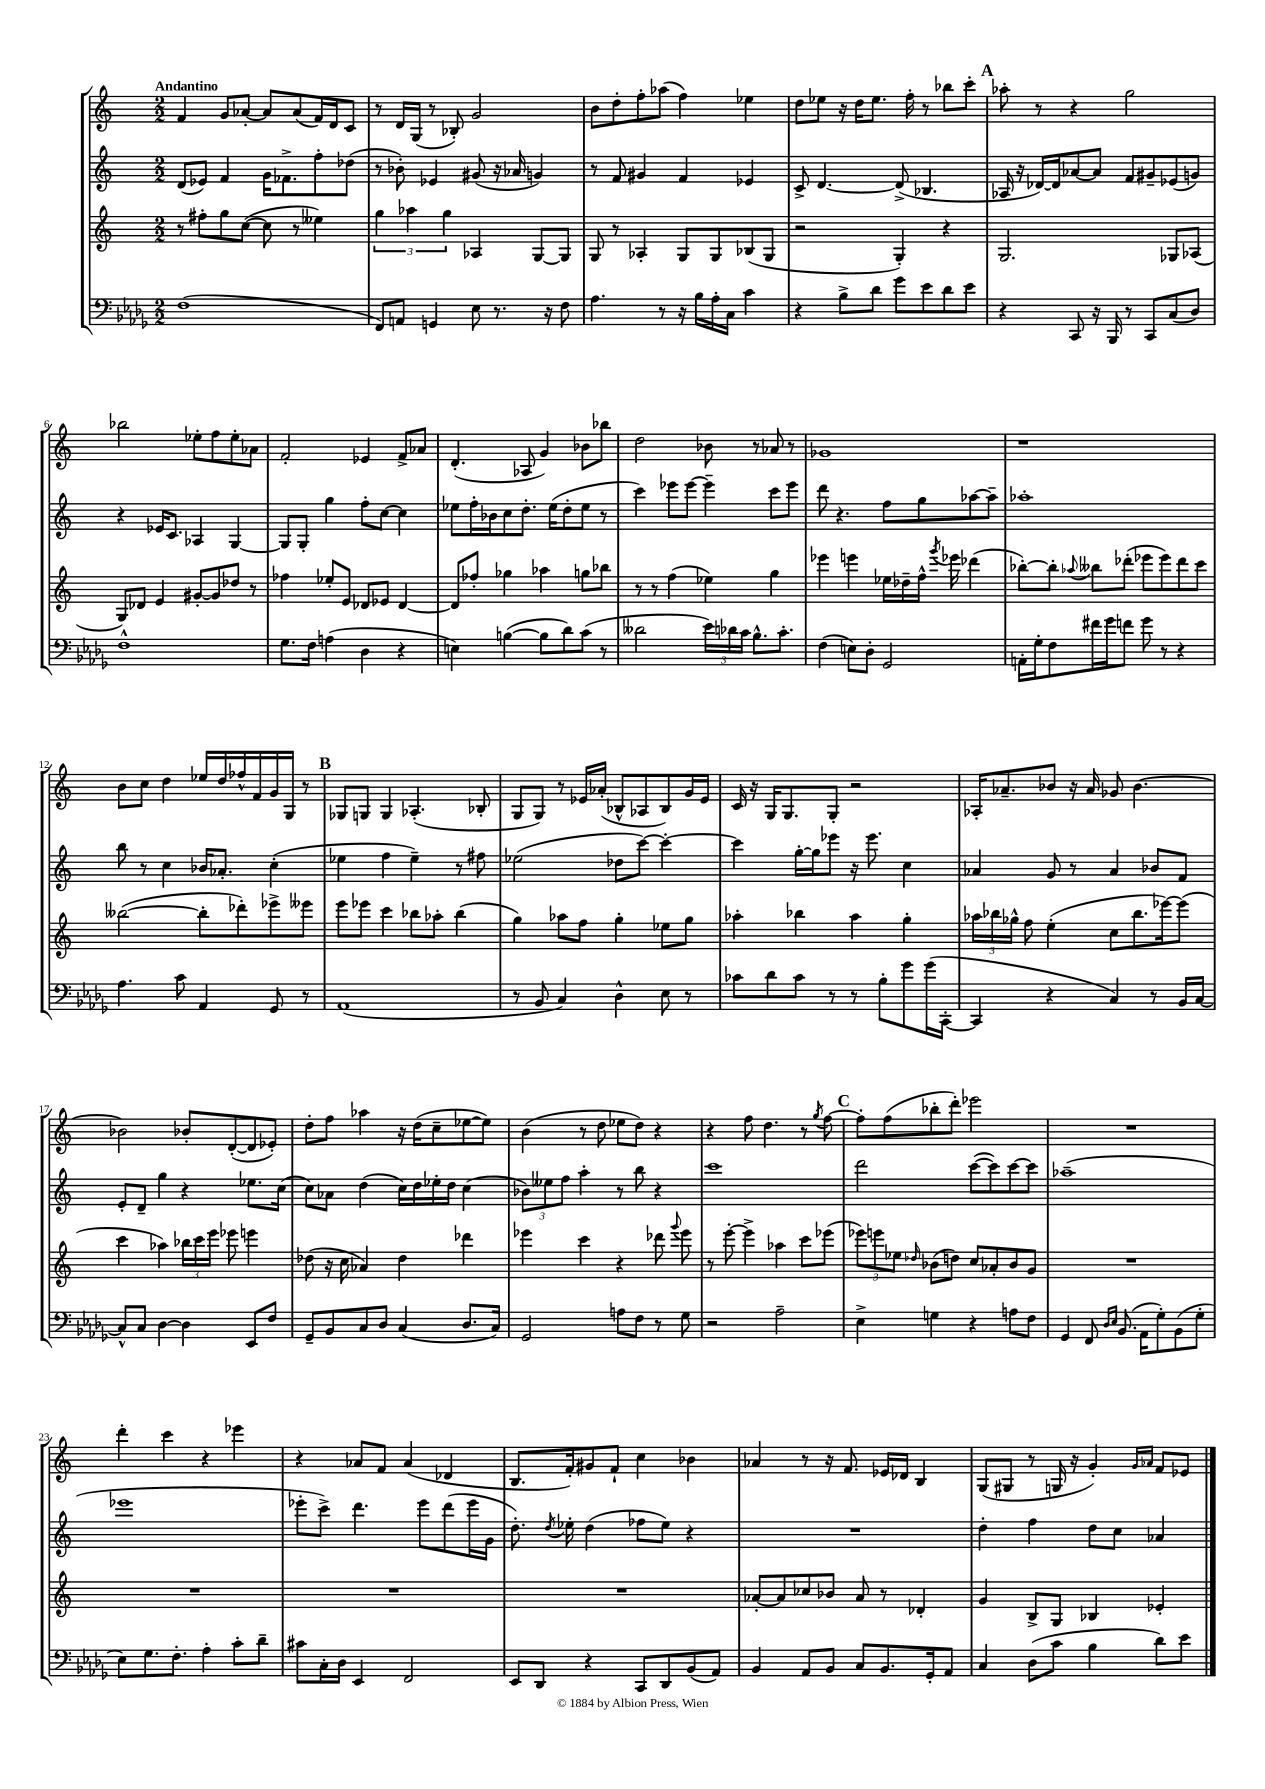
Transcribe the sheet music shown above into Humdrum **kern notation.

**kern	**kern	**kern	**kern
*staff4	*staff3	*staff2	*staff1
*clefF4	*clefG2	*clefG2	*clefG2
*k[b-e-a-d-g-]	*k[]	*k[]	*k[]
*M2/2	*M2/2	*M2/2	*M2/2
(1F	8r	(8d	4f
.	8ff#'	8e-)	.
.	8gg	4f	8g
.	([8cc	.	[8a-'
.	8cc]	16g	8a-]
.	.	8.f-^	.
.	8r	.	(8a-
.	4ee--)	8ff'	16f)
.	.	.	16d
.	.	(8dd-	8c
=	=	=	=
8FF)	6gg	8r	8r
8AA	.	8b-')	16d
.	6aa-	.	.
.	.	.	(16G
4GG	.	4e-	8r
.	6gg	.	.
.	.	.	8B-')
8E-	4A-	(8g#	2g
8.r	.	16r	.
.	.	16a-	.
.	[8G	4g)	.
16r	.	.	.
8F	8G]	.	.
=	=	=	=
4.A-	8G	8r	8b
.	8r	8f	8dd'
.	4A-'	4g#	8ff'
8r	.	.	(8aa-
16r	8G	4f	4ff)
16B-	.	.	.
16A-'	8G	.	.
16C	.	.	.
4c	(8B-	4e-	4ee-
.	8G	.	.
=	=	=	=
4r	2r	8c^	8dd
.	.	[4.d	8ee-
8B-^	.	.	16r
.	.	.	16dd
8d-	.	.	8.ee-
8g-	4G')	(8d^]	.
.	.	.	16ff'
8e-	.	4.B-	8r
8d-	4r	.	8bb-
8e-	.	.	8ccc'
=	=	=	=
4r	2.G	16A-	8aa-'
.	.	16r	.
.	.	[16d-)	8r
.	.	16d-]	.
8CC	.	[8a-	4r
16r	.	8a-]	.
16BBB-	.	.	.
8r	.	8f	2gg
8CC	.	8g#~	.
(8C	8G-	(8e-	.
8D-)	(8A-	8g)	.
=	=	=	=
1F^^	8G)	4r	2bb-
.	8d-	.	.
.	4e	16e-	.
.	.	8.c	.
.	[8g#'	4A-	8ee-'
.	8g#]	.	8ff
.	8dd-	[4G	8ee-'
.	8r	.	8a-
=	=	=	=
8.G-	4ff-	8G]	2f'
.	.	8G'	.
16F	.	.	.
(4A	8ee-'	4gg	.
.	8e	.	.
4D-	8d-	8ff'	4e-
.	8e-	[8cc	.
4r	[4d-	4cc]	8f^
.	.	.	8a-
=	=	=	=
4E)	8d-]	8ee-	(4.d'
.	8ff-'	16ff'	.
.	.	16b-	.
([4B	4gg-	8cc	.
.	.	8.dd'	8A-
8B]	4aa-	.	4g)
.	.	(16ee-	.
8d-)	.	8dd'	.
(8c	8gg	8ee-	8b-
8r	8bb-	8r	8bb-
=	=	=	=
2d--	8r	4ccc)	2dd
.	8r	.	.
.	(4ff	8eee-	.
.	.	[8eee-	.
24e-)	4ee-)	4eee-~]	8b-
24d-	.	.	.
24c	.	.	.
8.B-^^	.	.	8r
.	4gg	8ccc	8a-
8.c'	.	.	.
.	.	8eee-	8r
=	=	=	=
(4F	4eee-	8ddd	1g-
.	.	4.r	.
8E)	4eee	.	.
8D-'	.	.	.
2GG-	16ee-	8ff	.
.	16dd-~	.	.
.	16ff^^	8gg	.
.	8qggg	.	.
.	16eee-	.	.
.	(4ddd-	[8aa-	.
.	.	8aa-~]	.
=	=	=	=
16AA'	[8bb-')	1aa-'	1r
16G-'	.	.	.
8F	8bb-']	.	.
.	8qqaa-	.	.
16f#	8bb--	.	.
16g-	.	.	.
8f	(8ddd-'	.	.
8g-	8eee-	.	.
8r	8eee-)	.	.
4r	8ddd-	.	.
.	8ccc	.	.
=	=	=	=
4.A-	([2bb--	8bb	8b
.	.	8r	8cc
.	.	4cc	4dd
8c	.	.	.
4AA-	8bb--']	16b-	16ee-
.	.	8.a-'	16dd
.	8ddd-')	.	16ff-^^
.	.	.	16f
8GG-	8eee-^	(4cc'	16g
.	.	.	16G
8r	8eee--	.	8r
=	=	=	=
(1AA-	8eee	4ee-	8G-
.	8eee-	.	8G
.	4ccc	4ff	4G
.	8bb-	4ee-~)	(4.A-'
.	8aa-'	.	.
.	(4bb-	8r	.
.	.	8ff#	8B-'
=	=	=	=
8r	4gg)	(2ee-	8G
8BB-	.	.	8G)
4C)	8aa-	.	8r
.	8ff	.	16e-
.	.	.	(16a-'
4D-^^	4gg'	8dd-	8B-^^
.	.	[8ccc)	8A-
8E-	8ee-	4ccc'_	8B-)
8r	8gg	.	16g
.	.	.	16e-
=	=	=	=
8c-	4aa-'	4ccc]	16c
.	.	.	16r
8d-	.	.	16G
.	.	.	8.G
8c-	4bb-	[16gg'	.
.	.	16gg]	.
8r	.	8eee-	8G'
8r	4aa-	16r	2r
.	.	8.eee-	.
8B-'	.	.	.
8g-	4gg'	4cc	.
(16g-	.	.	.
[16CC'	.	.	.
=	=	=	=
4CC]	24aa-	4a-	16A-'
.	24bb-	.	.
.	.	.	8.a-~
.	24gg-^^	.	.
.	8ff	.	.
4r	(4ee'	8g	8b-
.	.	8r	16r
.	.	.	16a-
4C)	8cc	4a-	8g-
.	8.bb-	.	[4.b-
8r	.	8b-	.
.	[16eee-)	.	.
16BB-	(8eee-]	8f	.
[16C	.	.	.
=	=	=	=
8C^^]	4ccc	8e'	2b-]
8C	.	8d~	.
[4D-	4aa-)	4gg	.
4D-]	24bb-	4r	8b-'
.	24ccc	.	.
.	24eee	.	.
.	8eee-	.	([8d'
8EE-	4eee	8.ee-	8d]
8F	.	.	8e-')
.	.	(16cc	.
=	=	=	=
8GG-~	(8dd-	8cc)	8dd'
8BB-	16r	8a-	8ff
.	16cc	.	.
8C	4a-)	(4dd	4aa-
8D-	.	.	.
(4C	4dd-	16cc)	16r
.	.	16dd	(16dd
.	.	16ee-'	8cc~
.	.	16dd	.
8.D-	4ddd-	(4cc	[8ee-
.	.	.	8ee-])
16C)	.	.	.
=	=	=	=
2GG-	4eee-	12b-)	(4b
.	.	12ee--	.
.	.	12ff	.
.	4ccc	4aa'	8r
.	.	.	8dd
8A	4r	8r	8ee-
8F	.	8bb	8dd)
8r	8ddd-	4r	4r
.	8qqggg	.	.
8G-	8eee-	.	.
=	=	=	=
2r	8r	1ccc	4r
.	[8eee'	.	.
.	4eee^]	.	8ff
.	.	.	4.dd
2A-~	4aa-	.	.
.	8ccc	.	8r
.	.	.	8qgg
.	(8eee-	.	[8ff
=	=	=	=
4E-^	12eee-)	2ddd	8ff']
.	12eee	.	.
.	.	.	(8ff
.	12ee-	.	.
.	16qqdd-	.	.
4G	(8b-	.	8bb-'
.	8dd)	.	8ddd')
4r	8cc	([8ccc	2eee-
.	8a-'	8ccc])	.
8A	8b-	[8ccc	.
8F	8g	8ccc]	.
=	=	=	=
4GG-	1r	(1aa-~	1r
8FF	.	.	.
16qqD-	.	.	.
16qqE-	.	.	.
(8.BB-	.	.	.
16AA-	.	.	.
8G-')	.	.	.
(8BB-	.	.	.
8G-'	.	.	.
=	=	=	=
8E-)	1r	1eee-	4ddd'
8.G-	.	.	.
.	.	.	4ccc
8.F'	.	.	.
4A-'	.	.	4r
8c'	.	.	4eee-
8d-~	.	.	.
=	=	=	=
8c#	1r	8eee-'	4r
16C'	.	8ccc^)	.
16D-	.	.	.
4EE-	.	4.ddd	8a-
.	.	.	8f
2FF	.	.	(4a-
.	.	8eee-	.
.	.	(8ddd	4d-
.	.	16eee-	.
.	.	16g	.
=	=	=	=
8EE-	1r	8.dd')	8.B
8DD-	.	.	.
.	.	8qdd	.
.	.	16ee-'	16f')
4r	.	(4dd	8g#
.	.	.	8f`
8CC	.	8ff-	4cc
8DD-	.	8ee-)	.
(8BB-	.	4r	4b-
8AA-)	.	.	.
=	=	=	=
4BB-	[8a-'	1r	4a-
.	8a-]	.	.
8AA-	8cc-	.	8r
8BB-	8b-	.	16r
.	.	.	8.f
8C	8a-	.	.
8.BB-	8r	.	16e-
.	.	.	16d-
.	4d-'	.	4B
16GG-'	.	.	.
8AA-	.	.	.
=	=	=	=
4C	4g	4dd'	(8G
.	.	.	8G#
(8D-	8B^	4ff	8r
8c	8G	.	16G
.	.	.	16r
4B-	4B-	8dd	4g')
.	.	8cc	.
.	.	.	16qqg
.	.	.	16qqa-
8d-)	4e-'	4a-	8f
8e-	.	.	8e-
==	==	==	==
*-	*-	*-	*-
